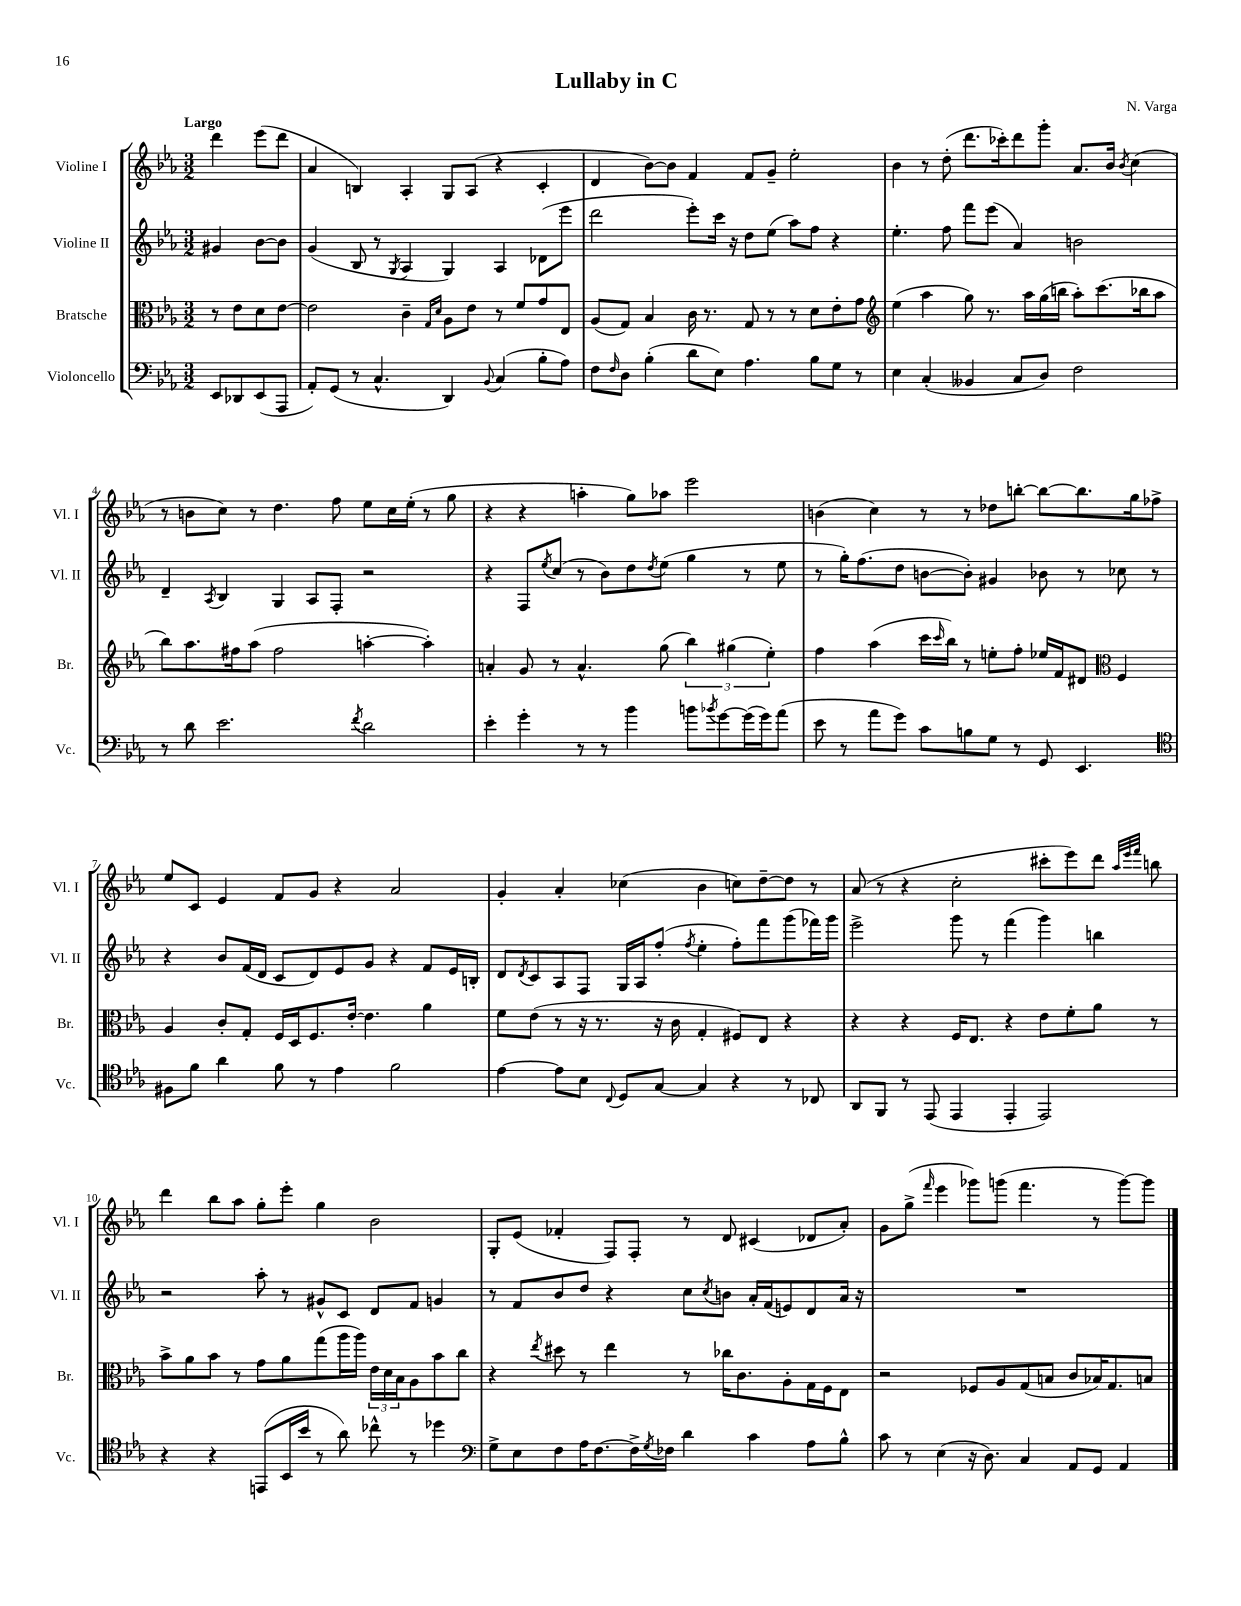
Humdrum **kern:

**kern	**kern	**kern	**kern
*part4	*part3	*part2	*part1
*staff4	*staff3	*staff2	*staff1
*I"Violoncello	*I"Bratsche	*I"Violine II	*I"Violine I
*I'Vc.	*I'Br.	*I'Vl. II	*I'Vl. I
*clefF4	*clefC3	*clefG2	*clefG2
*k[b-e-a-]	*k[b-e-a-]	*k[b-e-a-]	*k[b-e-a-]
*M3/2	*M3/2	*M3/2	*M3/2
=	=	=	=
!	!	!	!LO:TX:a:B:t=Largo
8EE-/L	8r	4g#X/	4ddd\
8DD-X/	8e-\L	.	.
(8EE-/	8d\	[8b-\L	(8eee-\L
8AAA-/J	[8e-\J	8b-\J]	8ddd\J
=1	=1	=1	=1
8AA-'/L)	2e-\]	(4g/	4a-/
(8GG/J	.	.	.
8r	.	8B-/	4Bn/)
4.C^^/	.	8r	.
.	.	8qG/	.
.	4c~\	4A-/	4A-'/
.	16qqG/LL	.	.
.	16qqd/JJ	.	.
4DD/)	8A-\L	4G/)	8G/L
.	8e-\J	.	(8A-/J
8qqBB-/	.	.	.
(4C/	8r	4A-/	4r
.	8f/L	.	.
8B-'\L	8g/	(8d-X\L	4c'/
8A-\J)	8E-/J	8eee-\J	.
=2	=2	=2	=2
8F\L	(8A-/L	2ddd\	4d/
16qqF/	.	.	.
8D\J	8G/J)	.	.
(4B-'\	4B-/	.	[8b-\L)
.	.	.	8b-\J]
8d\L	16c\	8eee-'\L)	4f/
.	8.r	.	.
8E-\J)	.	16ccc\Jk	.
.	.	16r	.
4.A-\	8G/	8dd\L	8f/L
.	8r	(8ee-\J	8g~/J
.	8r	8aa-\L)	2ee-'\
8B-\L	8d\L	8ff\J	.
8G\J	8e-'\	4r	.
8r	8g\J	.	.
=3	=3	=3	=3
*	*clefG2	*	*
4E-\	(4ee-\	4.ee-'\	4b-\
(4C'/	4aa-\	.	8r
.	.	8ff\	(8dd'\
4BB--X/	8gg\)	8fff\L	8.ddd\L
.	8.r	(8eee-\J	.
.	.	.	16ccc-X'\k)
8C/L	.	4a-/)	8ddd\
.	16aa-\LL	.	.
8D/J)	(16gg\	.	8ggg'\J
.	16bbn\JJ	.	.
2F\	8aa-'\L)	2bn\	8.a-/L
.	(8.ccc\	.	.
.	.	.	16b-/Jk
.	.	.	8qb-/
.	.	.	(4cc\
.	16bb-X\k	.	.
.	8aa-\J	.	.
!!LO:LB:g=z
=4	=4	=4	=4
8r	8bb-\L)	4d~/	8r
8d\	8.aa-\	.	8bn\L
.	.	8qA-/	.
2.e-\	.	4B-/	8cc\J)
.	16ff#X\k	.	.
.	(8aa-\J	.	8r
.	2ff#\	4G/	4.dd\
.	.	8A-/L	.
.	.	8F'/J	8ff\
8qf/	.	.	.
2d\	[4aan'\	2r	8ee-\L
.	.	.	16cc\L
.	.	.	(16ee-'\JJ
.	4aa'\])	.	8r
.	.	.	8gg\
=5	=5	=5	=5
4e-'\	4an'/	4r	4r
4g'\	8g/	8F/L	4r
.	.	8qee-/	.
.	8r	(8cc/J	.
8r	4.a^^/	8r	4aan'\
8r	.	8b-\L)	.
4b-\	.	8dd\	8gg\L)
.	.	8qdd/	.
.	(8gg\	(8ee-\J	8aa-X\J
8bn\L	6bb-\)	4gg\	2eee-\
8qb-X/	.	.	.
[8g\	.	.	.
.	(6gg#X\	.	.
(16g\L]	.	8r	.
16g\J)	.	.	.
.	6ee-'\)	.	.
(8a-\J	.	8ee-\	.
=6	=6	=6	=6
8e-\	4ff\	8r	(4bn\
8r	.	16gg'\KL)	.
.	.	(8.ff\	.
8a-\L	(4aa-\	.	4cc\)
8g\J)	.	8dd\J	.
8c\L	16ccc\LL	[8bn\L	8r
.	16qqccc/	.	.
.	16bb-\JJ)	.	.
8Bn\	8r	8b'\J])	8r
8G\J	8een'\L	4g#X/	8dd-X\L
8r	8ff'\J	.	[8bbn'\J
8GG/	16ee-X/LL	8b-X\	8bb\L_
.	16f/J	.	.
4.EE-/	8d#X/J	8r	8.bb\]
*	*clefC3	*	*
.	4F/	8cc-X\	.
.	.	.	16gg\k
.	.	8r	8ff-X^\J
!!LO:LB:g=z
=7	=7	=7	=7
*clefC4	*	*	*
8F#X\L	4A-/	4r	8ee-/L
8f\J	.	.	8c/J
4a-\	8c'/L	8b-/L	4e-/
.	8G'/J	(16f/L	.
.	.	16d/JJ	.
8f\	16F/LL	8c/L	8f/L
.	16D/J	.	.
8r	8.F/	8d/)	8g/J
4e-\	.	8e-/	4r
.	[16e-'/Jk	.	.
.	4.e-\]	8g/J	.
2f\	.	4r	2a-/
.	4a-\	8f/L	.
.	.	16e-/L	.
.	.	16Bn'/JJ	.
=8	=8	=8	=8
[4e-\	8f\L	8d/L	4g'/
.	.	8qd/	.
.	(8e-\J	8c/	.
8e-\L]	8r	8A-/	4a-'/
8B-\J	16r	8F/J	.
.	8.r	.	.
8qqC/	.	.	.
8D/L	.	16G/LL	(4cc-X\
.	.	16A-/J	.
[8G/J	16r	(8ff'/J	.
.	16c\	.	.
.	.	8qff/	.
4G/]	4G'/	4ee-'\	4b-\
4r	8F#X/L)	8ff'\L)	8ccn\L)
.	8E-/J	8fff\	[8dd~\
8r	4r	(8ggg\	8dd\J]
8C-X/	.	16fff-X\L)	8r
.	.	16ggg\JJ	.
=9	=9	=9	=9
8AA-/L	4r	2eee-^\	(8a-/
8FF/J	.	.	8r
8r	4r	.	4r
(8EE-/	.	.	.
4EE-/	16F/KL	8ggg\	2cc'\
.	8.E-/J	.	.
.	.	8r	.
4EE-'/	4r	(4fff\	.
2EE-/)	8e-\L	4ggg\)	8ccc#X'\L
.	8f'\	.	8eee-\)
.	8a-\J	4bbn\	8ddd\J
.	.	.	32qqaa-/LLL
.	.	.	32qqeee-/
.	.	.	32qqfff/JJJ
.	8r	.	8bbn\
!!LO:LB:g=z
=10	=10	=10	=10
4r	8b-^\L	2r	4ddd\
.	8a-\	.	.
4r	8b-\J	.	8bb-\L
.	8r	.	8aa-\J
(8EEn/L	8g\L	8aa-'\	8gg'\L
16BB-/L	8a-\	8r	8eee-'\J
16b-/JJ	.	.	.
8r	(8gg\	8g#X^^/L	4gg\
8a-\)	16aa-\L	8c/J	.
.	16aa-\JJ)	.	.
8cc-X^^\	24e-\LL	8d/L	2b-\
.	24d\	.	.
.	24B-\J	.	.
8r	8A-\	8f/J	.
4dd-X\	8b-\	4gn/	.
.	8cc\J	.	.
=11	=11	=11	=11
*clefF4	*	*	*
8G^\L	4r	8r	8G'/L
8E-\	.	8f/L	(8e-/J
.	8qee-/	.	.
8F\	8dd#X\	8b-/	4f-X'/
16A-\K	8r	8dd/J	.
[8.F\	.	.	.
.	4ee-\	4r	8F/L)
16F^\L]	.	.	8F'/J
8qG/	.	.	.
16F-X\JJ	.	.	.
4d\	8r	8cc\L	8r
.	.	8qcc/	.
.	16cc-X\KL	8bn\J	8d/
.	8.c\	.	.
4c\	.	16a-'/LL	(4c#X/
.	.	(16f/J	.
.	8A-'\	8en/)	.
8A-\L	16G\L	8d/	8d-X/L
.	16F\J	.	.
8B-^^\J	8E-\J	16a-/Jk	8a-'/J)
.	.	16r	.
=12	=12	=12	=12
8c\	2r	1.r	8g\L
8r	.	.	(8gg^\J
.	.	.	16qqfff/
(4E-\	.	.	4eee-\
16r	8F-X/L	.	8ggg-X\L)
8.D\)	.	.	.
.	8A-/	.	(8gggn\J
4C/	(8G/	.	4.fff\
.	8Bn/J	.	.
8AA-/L	8c/L	.	.
8GG/J	16B-X/K)	.	8r
.	8.G/	.	.
4AA-/	.	.	[8ggg\L)
.	8Bn/J	.	8ggg\J]
==	==	==	==
*-	*-	*-	*-
